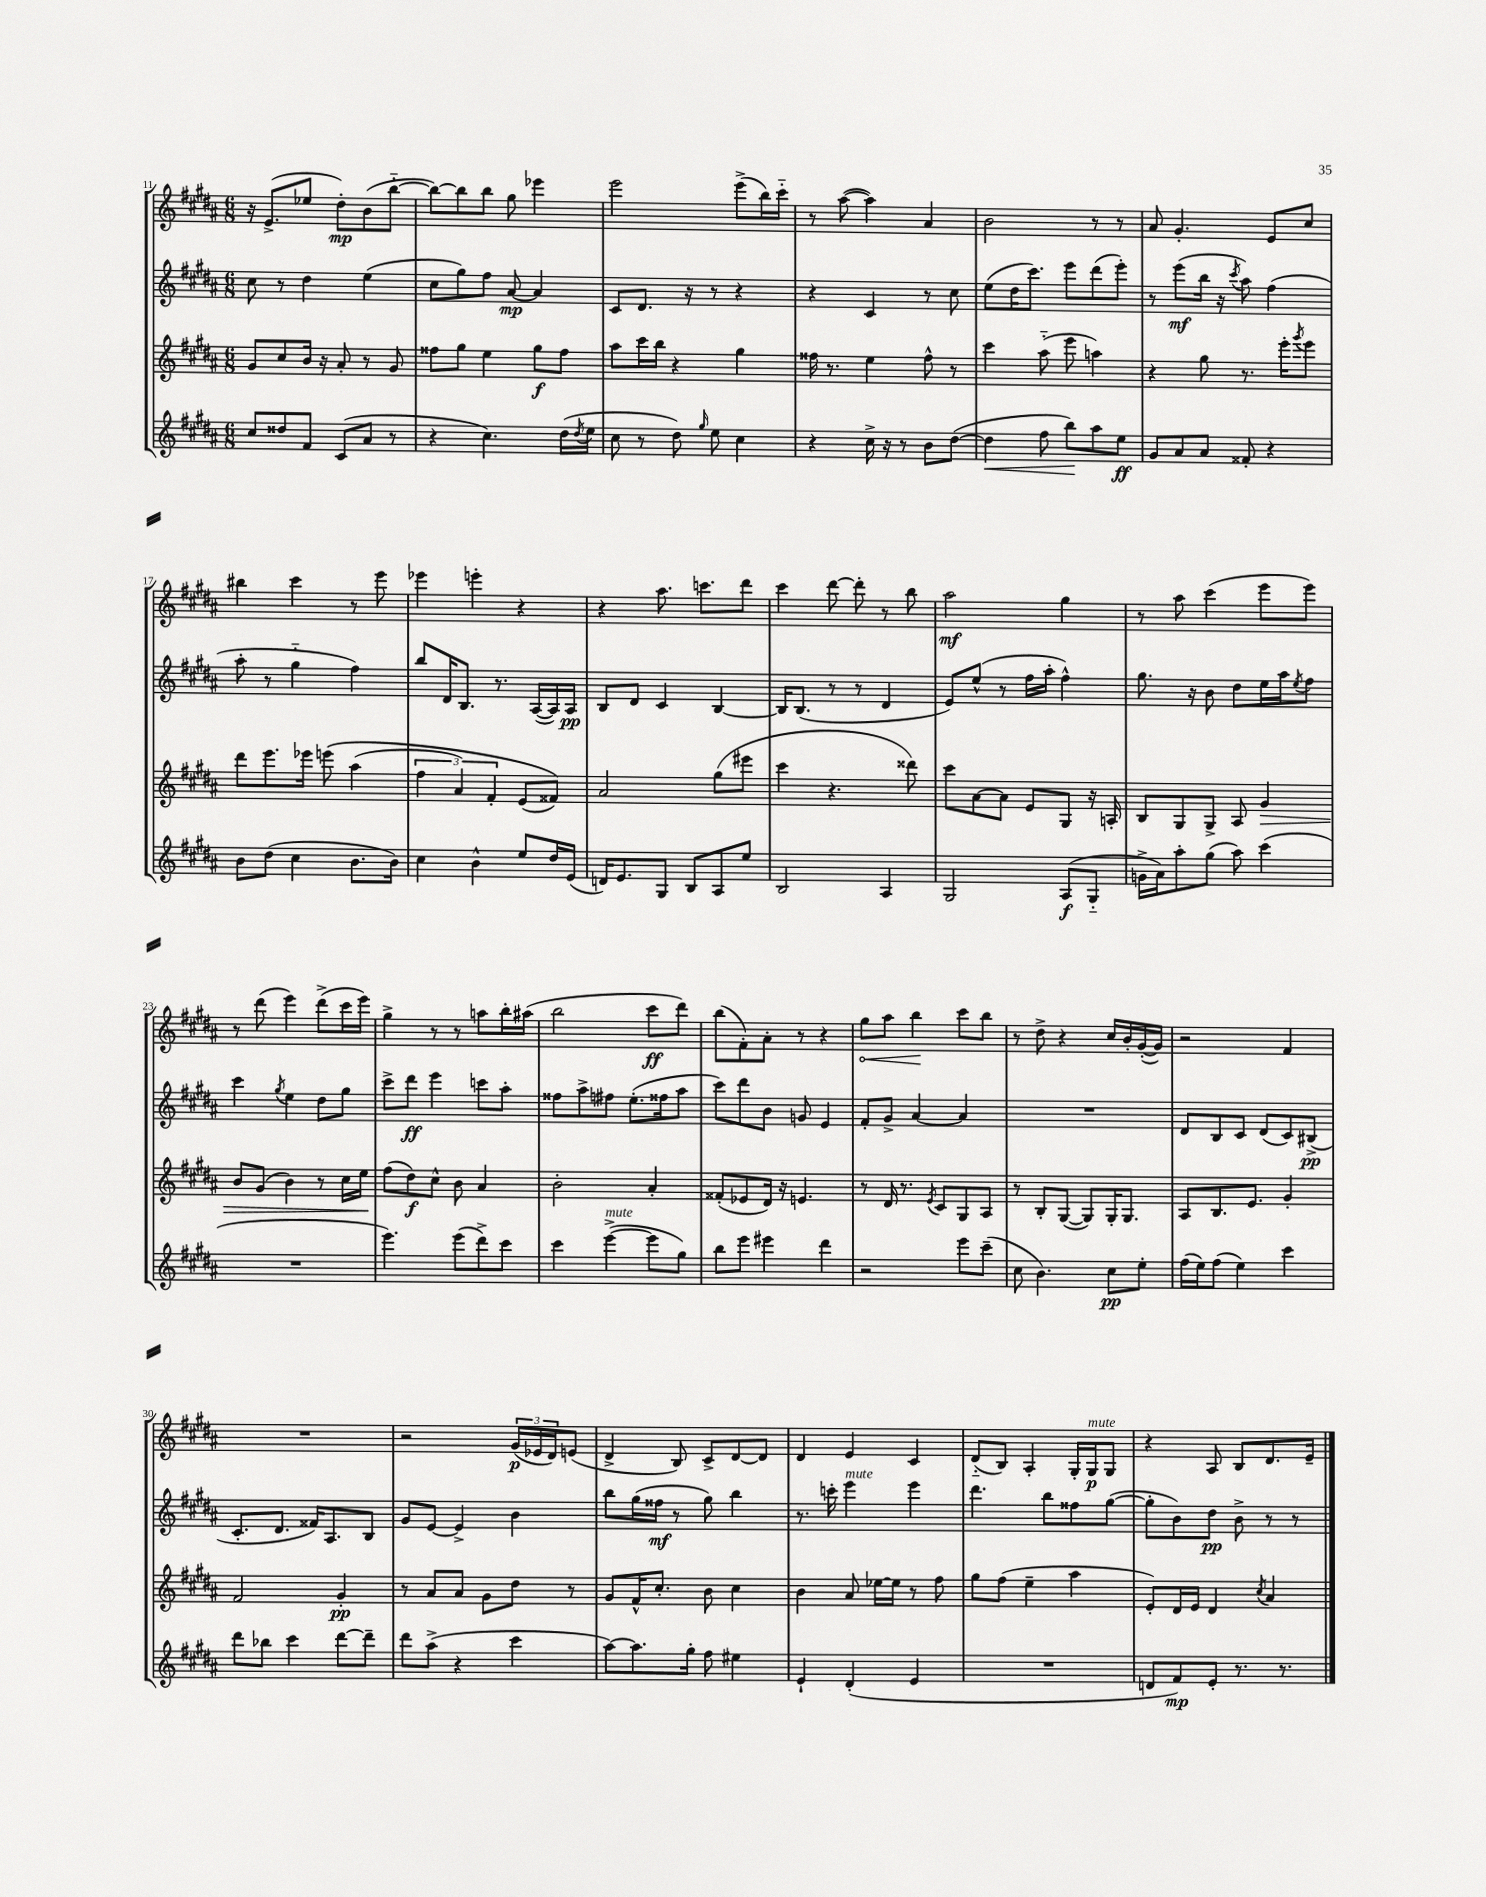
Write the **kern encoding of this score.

**kern	**dynam	**kern	**dynam	**kern	**dynam	**kern	**dynam
*part4	*part4	*part3	*part3	*part2	*part2	*part1	*part1
*staff4	*staff4	*staff3	*staff3	*staff2	*staff2	*staff1	*staff1
*clefG2	*	*clefG2	*	*clefG2	*	*clefG2	*
*k[f#c#g#d#a#]	*	*k[f#c#g#d#a#]	*	*k[f#c#g#d#a#]	*	*k[f#c#g#d#a#]	*
*M6/8	*	*M6/8	*	*M6/8	*	*M6/8	*
=11	=11	=11	=11	=11	=11	=11	=11
8cc#/L	.	8g#/L	.	8cc#\	.	16r	.
.	.	.	.	.	.	(8.e^/L	.
8dd##X/	.	8cc#/	.	8r	.	.	.
8f#/J	.	16b/Jk	.	4dd#\	.	8ee-X/J	.
.	.	16r	.	.	.	.	.
(8c#/L	.	8a#'/	.	.	.	8dd#'\L)	mp
8a#/J	.	8r	.	(4ee\	.	(8b\	.
8r	.	8g#/	.	.	.	[8bb\J	.
=12	=12	=12	=12	=12	=12	=12	=12
4r	.	8ff##X\L	.	8cc#\L	.	8bb\L_)	.
.	.	8gg#\J	.	8gg#\)	.	8bb\]	.
4.cc#\)	.	4ee\	.	8ff#\J	.	8bb\J	.
.	.	.	.	[8a#/	mp	8gg#\	.
.	.	8gg#\L	f	4a#/]	.	4eee-X\	.
(16dd#\LL	.	8ff##\J	.	.	.	.	.
8qdd#/	.	.	.	.	.	.	.
16ee\JJ	.	.	.	.	.	.	.
=13	=13	=13	=13	=13	=13	=13	=13
8cc#\	.	8aa#\L	.	8c#/L	.	2eee\	.
8r	.	16ccc#\L	.	8.d#/J	.	.	.
.	.	16bb\JJ	.	.	.	.	.
8dd#\)	.	4r	.	.	.	.	.
.	.	.	.	16r	.	.	.
16qqgg#/	.	.	.	.	.	.	.
8ee\	.	.	.	8r	.	.	.
4cc#\	.	4gg#\	.	4r	.	(8eee^\L	.
.	.	.	.	.	.	16bb\L)	.
.	.	.	.	.	.	16ccc#\JJ	.
=14	=14	=14	=14	=14	=14	=14	=14
4r	.	16ff##X\	.	4r	.	8r	.
.	.	8.r	.	.	.	.	.
.	.	.	.	.	.	([8aa#\	.
16cc#^\	.	4ee\	.	4c#/	.	4aa#\])	.
16r	.	.	.	.	.	.	.
8r	.	.	.	.	.	.	.
8b\L	.	8ff##^^\	.	8r	.	4a#/	.
([8dd#\J	.	8r	.	8cc#\	.	.	.
=15	=15	=15	=15	=15	=15	=15	=15
!	!LO:HP:b	!	!	!	!	!	!
4dd#\]	<	4ccc#\	.	(8ee\L	.	2b\	.
.	.	.	.	16dd#\K	.	.	.
.	.	.	.	8.ccc#\J)	.	.	.
8ff#\	.	(8aa#\	.	.	.	.	.
8bb\L)	.	8eee\	.	8eee\L	.	.	.
8aa#\	[	4aan\)	.	(8ddd#\	.	8r	.
8ee\J	ff	.	.	8eee'\J)	.	8r	.
=16	=16	=16	=16	=16	=16	=16	=16
8g#/L	.	4r	.	8r	.	8a#/	.
8a#/	.	.	.	(8eee\L	mf	4.g#'/	.
8a#/J	.	8gg#\	.	16bb\Jk	.	.	.
.	.	.	.	16r	.	.	.
.	.	.	.	8qccc#/	.	.	.
8f##X'/	.	8.r	.	8aa#\)	.	.	.
4r	.	.	.	(4ff#\	.	8e/L	.
.	.	16eee'\KL	.	.	.	.	.
.	.	8qggg#/	.	.	.	.	.
.	.	8eee\J	.	.	.	8cc#/J	.
!!LO:LB:g=z
=17	=17	=17	=17	=17	=17	=17	=17
8b\L	.	8ddd#\L	.	8aa#'\	.	4bb#X\	.
(8dd#\J	.	8.eee\	.	8r	.	.	.
4cc#\	.	.	.	4gg#\	.	4ccc#\	.
.	.	16eee-X\Jk	.	.	.	.	.
.	.	(8eeen\	.	.	.	.	.
8.b\L	.	(4aa#\	.	4ff#\)	.	8r	.
.	.	.	.	.	.	8eee\	.
16b\Jk)	.	.	.	.	.	.	.
=18	=18	=18	=18	=18	=18	=18	=18
4cc#\	.	6ff#\	.	8bb/L	.	4eee-X\	.
.	.	.	.	16d#/K	.	.	.
.	.	6a#/)	.	.	.	.	.
.	.	.	.	8.B/J	.	.	.
4b^^\	.	.	.	.	.	4eeen'\	.
.	.	6f#'/	.	.	.	.	.
.	.	.	.	8.r	.	.	.
8ee/L	.	(8e/L	.	.	.	4r	.
.	.	.	.	([16A#/LL	.	.	.
16dd#/L	.	8f##X/J))	.	16A#/])	.	.	.
(16e/JJ	.	.	.	16A#/JJ	pp	.	.
=19	=19	=19	=19	=19	=19	=19	=19
16dn/KL)	.	2a#/	.	8B/L	.	4r	.
8.e/	.	.	.	.	.	.	.
.	.	.	.	8d#/J	.	.	.
8G#/J	.	.	.	4c#/	.	8.aa#\	.
8B/L	.	.	.	.	.	.	.
.	.	.	.	.	.	8.cccn\L	.
8A#/	.	(8gg#\L	.	[4B/	.	.	.
8ee/J	.	8eee#X\J	.	.	.	8ddd#\J	.
=20	=20	=20	=20	=20	=20	=20	=20
2B/	.	4ccc#\	.	16B/KL]	.	4ccc#\	.
.	.	.	.	(8.B/J	.	.	.
.	.	4.r	.	8r	.	[8ddd#\	.
.	.	.	.	8r	.	8ddd#'\]	.
4A#/	.	.	.	4d#/	.	8r	.
.	.	8ddd##X\)	.	.	.	8bb\	.
=21	=21	=21	=21	=21	=21	=21	=21
2G#/	.	8ccc#\L	.	8e/L)	.	2aa#\	mf
.	.	[8a#\	.	(8ee^^/J	.	.	.
.	.	8a#\J]	.	8r	.	.	.
.	.	8e/L	.	16ff#\LL	.	.	.
.	.	.	.	16aa#'\JJ	.	.	.
(8A#/L	f	8G#/J	.	4ff#^^\)	.	4gg#\	.
8G#/J	.	16r	.	.	.	.	.
.	.	16An'/	.	.	.	.	.
=22	=22	=22	=22	=22	=22	=22	=22
16gn^\LL	.	8B/L	.	8.gg#\	.	8r	.
16a#\J)	.	.	.	.	.	.	.
8aa#'\	.	8G#/	.	.	.	8aa#\	.
.	.	.	.	16r	.	.	.
(8gg#\J	.	8G#^/J	.	8b\	.	(4ccc#\	.
8aa#\)	.	8A#/	.	8dd#\L	.	.	.
!	!	!	!LO:HP:b	!	!	!	!
(4ccc#\	.	4g#/	>	16ee\L	.	8eee\L	.
.	.	.	.	16aa#\J	.	.	.
.	.	.	.	8qee/	.	.	.
.	.	.	.	8ff#\J	.	8eee\J)	.
!!LO:LB:g=z
=23	=23	=23	=23	=23	=23	=23	=23
2.r	.	8b/L	.	4ccc#\	.	8r	.
.	.	(8g#/J	.	.	.	(8ddd#\	.
.	.	.	.	8qgg#/	.	.	.
.	.	4b\)	.	4ee\	.	4eee\)	.
.	.	8r	.	8dd#\L	.	(8ddd#^\L	.
.	.	16cc#\LL	.	8gg#\J	.	16ccc#\L	.
.	.	16ee\JJ	.	.	.	16eee\JJ)	.
.	.	.	]	.	.	.	.
=24	=24	=24	=24	=24	=24	=24	=24
4.eee\)	.	(8ff#\L	.	8ccc#^\L	.	4gg#^\	.
.	.	8dd#\)	f	8ddd#\J	ff	.	.
.	.	8cc#^^\J	.	4eee\	.	8r	.
(8eee\L	.	8b\	.	.	.	8r	.
8ddd#^\)	.	4a#/	.	8cccn\L	.	8aan\L	.
8ccc#\J	.	.	.	8aa#'\J	.	16bb'\L	.
.	.	.	.	.	.	(16aa#X\JJ	.
=25	=25	=25	=25	=25	=25	=25	=25
4ccc#\	.	2b'\	.	8ff##X\L	.	2bb\	.
.	.	.	.	8aa#^\	.	.	.
!LO:TX:a:i:t=mute	!	!	!	!	!	!	!
([4eee^\	.	.	.	8ff#X\J	.	.	.
.	.	.	.	(8.ee'\L	.	.	.
8eee\L]	.	4a#'/	.	.	.	8ccc#\L	ff
.	.	.	.	16ff##X\k	.	.	.
8gg#\J)	.	.	.	8aa#\J	.	8ddd#\J)	.
=26	=26	=26	=26	=26	=26	=26	=26
8bb\L	.	(8f##X'/L	.	8ccc#\L)	.	(8bb\L	.
8eee\J	.	8e-X/	.	8ddd#\	.	8f#'\)	.
4eee#X\	.	16d#/Jk)	.	8b\J	.	8a#'\J	.
.	.	16r	.	.	.	.	.
.	.	4.en/	.	8gn/	.	8r	.
4ddd#\	.	.	.	4e/	.	4r	.
=27	=27	=27	=27	=27	=27	=27	=27
!	!	!	!	!	!	!	!LO:HP:b
2r	.	8r	.	8f#'/L	.	8gg#\L	<
.	.	16d#/	.	8g#^/J	.	8aa#\J	.
.	.	8.r	.	.	.	.	.
.	.	.	.	[4a#/	.	4bb\	.
.	.	8qe/	.	.	.	.	.
.	.	8c#/L	.	.	.	.	.
8eee\L	.	8G#/	.	4a#/]	.	8ccc#\L	[
(8ccc#~\J	.	8A#/J	.	.	.	8bb\J	.
=28	=28	=28	=28	=28	=28	=28	=28
8cc#\	.	8r	.	2.r	.	8r	.
4.b\)	.	8B'/L	.	.	.	8dd#^\	.
.	.	([8G#/J	.	.	.	4r	.
.	.	8G#/L])	.	.	.	.	.
8cc#\L	pp	16G#'/K	.	.	.	16cc#/LL	.
.	.	8.G#/J	.	.	.	16b'/	.
8ee'\J	.	.	.	.	.	([16g#'/	.
.	.	.	.	.	.	16g#/JJ])	.
=29	=29	=29	=29	=29	=29	=29	=29
(16ff#\LL	.	8A#/L	.	8d#/L	.	2r	.
16ee\J)	.	.	.	.	.	.	.
(8ff#\J	.	8.B/	.	8B/	.	.	.
4ee\)	.	.	.	8c#/J	.	.	.
.	.	8.e/J	.	.	.	.	.
.	.	.	.	(8d#/L	.	.	.
4ccc#\	.	4g#'/	.	8c#/)	.	4f#/	.
.	.	.	.	(8B#X^/J	pp	.	.
!!LO:LB:g=z
=30	=30	=30	=30	=30	=30	=30	=30
8ddd#\L	.	2f#/	.	8.c#'/L	.	2.r	.
8bb-X\J	.	.	.	.	.	.	.
.	.	.	.	8.d#/J	.	.	.
4ccc#\	.	.	.	.	.	.	.
.	.	.	.	16f##X/KL)	.	.	.
.	.	.	.	8.A#/	.	.	.
[8ddd#\L	.	4g#'/	pp	.	.	.	.
8ddd#~\J]	.	.	.	8B/J	.	.	.
=31	=31	=31	=31	=31	=31	=31	=31
8ddd#\L	.	8r	.	8g#/L	.	2r	.
(8aa#^\J	.	8a#/L	.	[8e/J	.	.	.
4r	.	8a#/J	.	4e^/]	.	.	.
.	.	8g#\L	.	.	.	.	.
4ccc#\	.	8dd#\J	.	4b\	.	(24g#/LL	p
.	.	.	.	.	.	24e-X/	.
.	.	.	.	.	.	24d#/J)	.
.	.	8r	.	.	.	(8en/J	.
=32	=32	=32	=32	=32	=32	=32	=32
[8aa#\L)	.	8g#/L	.	8bb\L	.	4d#^/	.
8.aa#\]	.	16f#^^/K	.	(16gg#\L	.	.	.
.	.	8.cc#'/J	.	16ff##X\JJ	mf	.	.
.	.	.	.	8r	.	8B/)	.
16gg#'\Jk	.	.	.	.	.	.	.
8ff#\	.	8b\	.	8gg#\)	.	8c#^/L	.
4ee#X\	.	4cc#\	.	4bb\	.	[8d#/	.
.	.	.	.	.	.	8d#/J]	.
=33	=33	=33	=33	=33	=33	=33	=33
4e`/	.	4b\	.	8.r	.	4d#/	.
.	.	.	.	16cccn'\	.	.	.
!	!	!	!	!LO:TX:a:i:t=mute	!	!	!
(4d#'/	.	8a#/	.	4eee\	.	4e/	.
.	.	[16ee-X\LL	.	.	.	.	.
.	.	16ee-\JJ]	.	.	.	.	.
4e/	.	8r	.	4eee\	.	4c#/	.
.	.	8ff#\	.	.	.	.	.
=34	=34	=34	=34	=34	=34	=34	=34
2.r	.	8gg#\L	.	4.ddd#\	.	(8d#/L	.
.	.	(8ff#\J	.	.	.	8B/J)	.
.	.	4ee~\	.	.	.	4A#'/	.
.	.	.	.	8bb\L	.	.	.
.	.	4aa#\	.	8ff##X\	.	16G#'/LL	.
!	!	!	!	!	!	!LO:TX:a:i:t=mute	!
.	.	.	.	.	.	16G#/J	p
.	.	.	.	([8gg#\J	.	8G#/J	.
=35	=35	=35	=35	=35	=35	=35	=35
8dn/L	.	8e'/L)	.	8gg#'\L]	.	4r	.
8f#/)	mp	16d#/L	.	8b\)	.	.	.
.	.	16e/JJ	.	.	.	.	.
8e'/J	.	4d#/	.	8dd#\J	pp	8A#/	.
8.r	.	.	.	8b^\	.	8B/L	.
.	.	8qcc#/	.	.	.	.	.
.	.	4a#/	.	8r	.	8.d#/	.
8.r	.	.	.	.	.	.	.
.	.	.	.	8r	.	.	.
.	.	.	.	.	.	16e~/Jk	.
==	==	==	==	==	==	==	==
*-	*-	*-	*-	*-	*-	*-	*-
